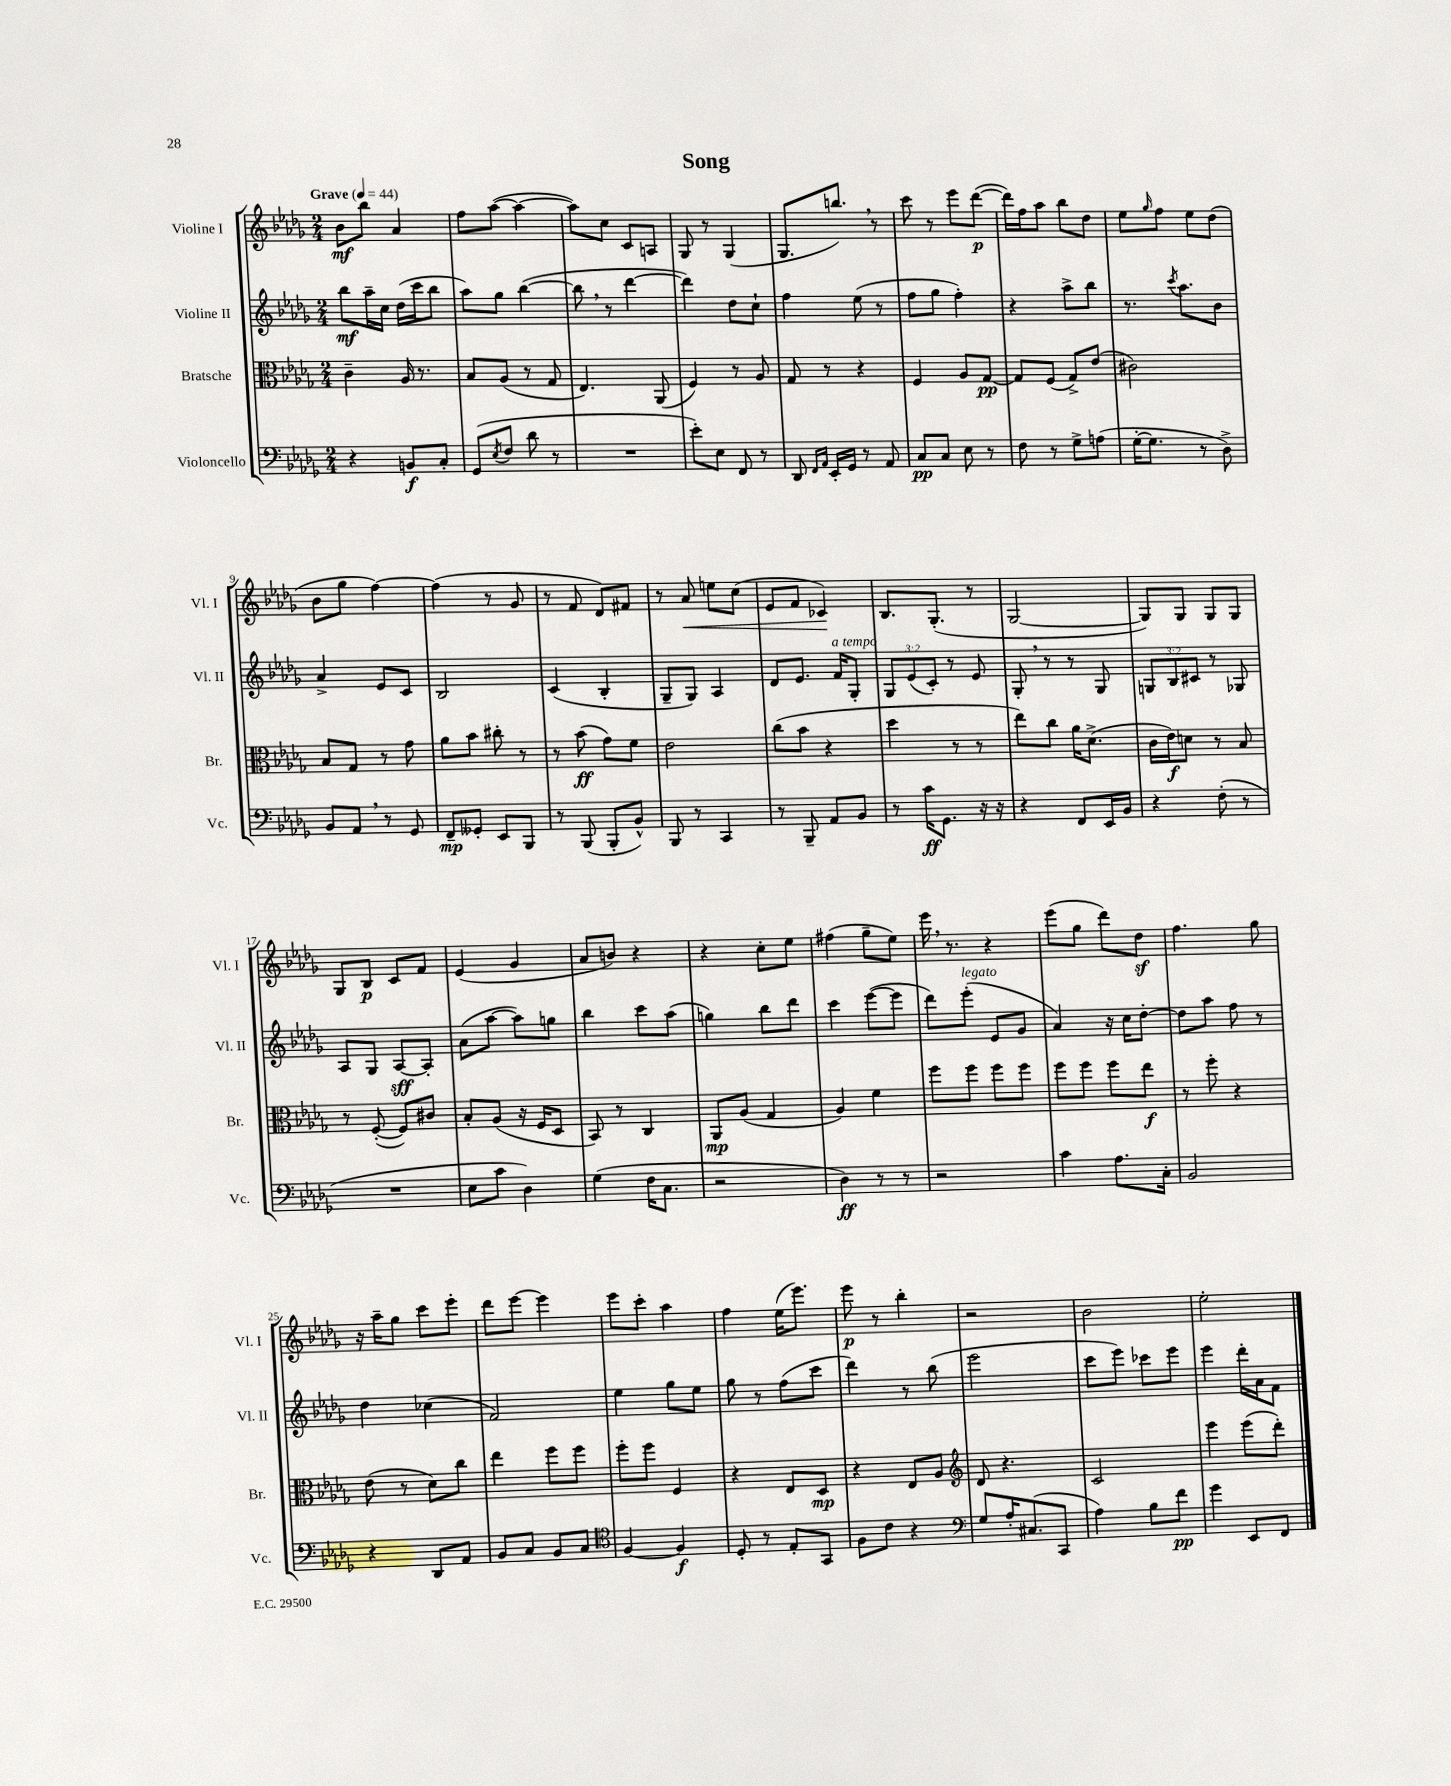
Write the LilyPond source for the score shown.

\header { title = "Song" }
<<
\new StaffGroup <<
\new Staff = "s0" \with { instrumentName = "Violine I" shortInstrumentName = "Vl. I" } {
    \clef treble \key des \major \numericTimeSignature \time 2/4 \tempo "Grave" 4 = 44
    bes'8\mf bes''8 aes'4 |
    f''8 aes''8~( aes''4~ |
    aes''8) c''8 c'8 a8 |
    ges8 r8 ges4( |
    ges8. b''8.) \breathe r8 |
    c'''8 r8 ees'''8 des'''8~\p( |
    des'''16) f''16 aes''8 bes''8 des''8 |
    ees''8 \grace { ges''16 } f''8 ees''8 des''8( |
    bes'8 ges''8 f''4~) |
    f''4( r8 ges'8 |
    r8 f'8 des'8) fis'8 |
    r8 aes'8\< e''8 c''8( |
    ees'8 f'8 ces'4\!) |
    bes8. ges8.-.( r8 |
    ges2~ |
    ges8) ges8 ges8 ges8 |
    ges8 bes8\p c'8 f'8 |
    ees'4( ges'4 |
    aes'8 b'8) r4 |
    r4 c''8-. ees''8 |
    fis''4( ges''8-- ees''8) |
    ees'''16 \breathe r8. r4 |
    ees'''8( ges''8 des'''8) des''8\sf |
    f''4. ges''8 |
    r16 aes''16-- ges''8 c'''8 ees'''8-. |
    des'''8 ees'''8~ ees'''4 |
    ees'''8 c'''8-. aes''4 |
    f''4 ees''16( ees'''8.) |
    ees'''8\p r8 bes''4-. |
    r2 |
    bes'2 |
    ees''2-. \bar "|." |
}
\new Staff = "s1" \with { instrumentName = "Violine II" shortInstrumentName = "Vl. II" } {
    \clef treble \key des \major \numericTimeSignature \time 2/4 \override Staff.TupletNumber.text = #tuplet-number::calc-fraction-text
    bes''8\mf aes''16-- c''16 des''16( c'''16 bes''8 |
    aes''8) ges''8 bes''4~( |
    bes''8 \breathe r8 des'''4~ |
    des'''4) des''8 c''8-! |
    f''4 ees''8( r8 |
    f''8 ges''8 f''4-.) |
    r4 aes''8-> bes''8 |
    r8. \acciaccatura { c'''8 } aes''8. bes'8 |
    aes'4-> ees'8 c'8 |
    bes2 |
    c'4( bes4-. |
    ges8-- ges8) aes4 |
    des'8 ees'8. f'16^\markup { \italic "a tempo" } ges8-. |
    \tuplet 3/2 { ges8 ees'8( c'8-.) } r8 ees'8 |
    ges8-. \breathe r8 r8 ges8 |
    \tuplet 3/2 { g8 bes8 cis'8 } r8 ges8 |
    aes8 ges8 aes8~\sff aes8-. |
    aes'8( aes''8~ aes''8) g''8 |
    bes''4 c'''8 aes''8( |
    g''4) bes''8 des'''8 |
    c'''4 ees'''8~( ees'''8 |
    des'''8) ees'''8-.^\markup { \italic "legato" }( ees'8 ges'8 |
    aes'4) r16 c''16 des''8~-. |
    des''8 aes''8 f''8 r8 |
    des''4 ces''4( |
    f'2) |
    ees''4 ges''8 ees''8 |
    ges''8 r8 f''8( c'''8 |
    des'''4) r8 bes''8( |
    ees'''2 |
    c'''8 ees'''8) ces'''8 ees'''8 |
    ees'''4 des'''16-. aes'16 f'8 \bar "|." |
}
\new Staff = "s2" \with { instrumentName = "Bratsche" shortInstrumentName = "Br." } {
    \clef alto \key des \major \numericTimeSignature \time 2/4
    c'4-- aes16 r8. |
    bes8 aes8( r8 ges8 |
    ees4.) aes,8( |
    f4) r8 aes8 |
    ges8 r8 r4 |
    f4 aes8 ges8~\pp |
    ges8 f8( ges8->) ees'8( |
    cis'2) |
    bes8 ges8 r8 ges'8 |
    aes'8 bes'8 cis''8-. r8 |
    r8 bes'8\ff( ges'8) f'8 |
    ees'2 |
    c''8( bes'8 r4 |
    des''4 r8 r8 |
    ees''8) c''8 aes'16 des'8.->( |
    c'16 ees'16\f) d'8 r8 bes8 |
    r8 f8~-.( f8) cis'8 |
    bes8-. aes8( r16 f16 des8 |
    bes,8) r8 c4 |
    aes,8\mp aes8( ges4 |
    aes4) f'4 |
    f''8 f''8 f''8 f''8 |
    f''8 f''8 f''8 ees''8\f |
    r8 f''8-. r4 |
    ees'8( r8 des'8) c''8 |
    ees''4 f''8 f''8 |
    f''8-. f''8 f4 |
    r4 ees8 des8\mp |
    r4 ees8 aes8 |
    \clef treble des'8 r4. |
    c'2 |
    ees'''4 ees'''8( des'''8-.) \bar "|." |
}
\new Staff = "s3" \with { instrumentName = "Violoncello" shortInstrumentName = "Vc." } {
    \clef bass \key des \major \numericTimeSignature \time 2/4
    r4 b,8\f c8-. |
    ges,8( \acciaccatura { ees8 } f8 des'8 r8 |
    R2 |
    ees'8-.) ees8 f,8 r8 |
    des,8 \grace { f,16 aes,16 } ees,16-. ges,16 r8 aes,8 |
    c8\pp c8 ees8 r8 |
    f8 r8 ges8-> a8( |
    ges16~-. ges8. r8 des8->) |
    bes,8 aes,8 \breathe r8 ges,8 |
    f,8--\mp geses,8-. ees,8 bes,,8 |
    r8 bes,,8( bes,,8-. bes,8-^) |
    bes,,8 r8 c,4 |
    r8 bes,,8-- aes,8 bes,8 |
    r8 c'16\ff ges,8. r16 r16 |
    r4 f,8 ees,16 bes,16 |
    r4 f8-.( r8 |
    R2 |
    ees8 c'8 des4) |
    ges4( f16 c8. |
    r2 |
    des4\ff) r8 r8 |
    r2 |
    c'4 aes8. c16-. |
    bes,2 |
    r4 des,8 aes,8 |
    bes,8 c8 bes,8 c8 |
    \clef tenor f4~ f4\f |
    des8-. r8 ees8-. ges,8 |
    f8 c'8 r4 |
    \clef bass ges8 aes16-. cis8.( c,8 |
    aes4) bes8 f'8\pp |
    ges'4 ees,8 f,8 \bar "|." |
}
>>
>>
